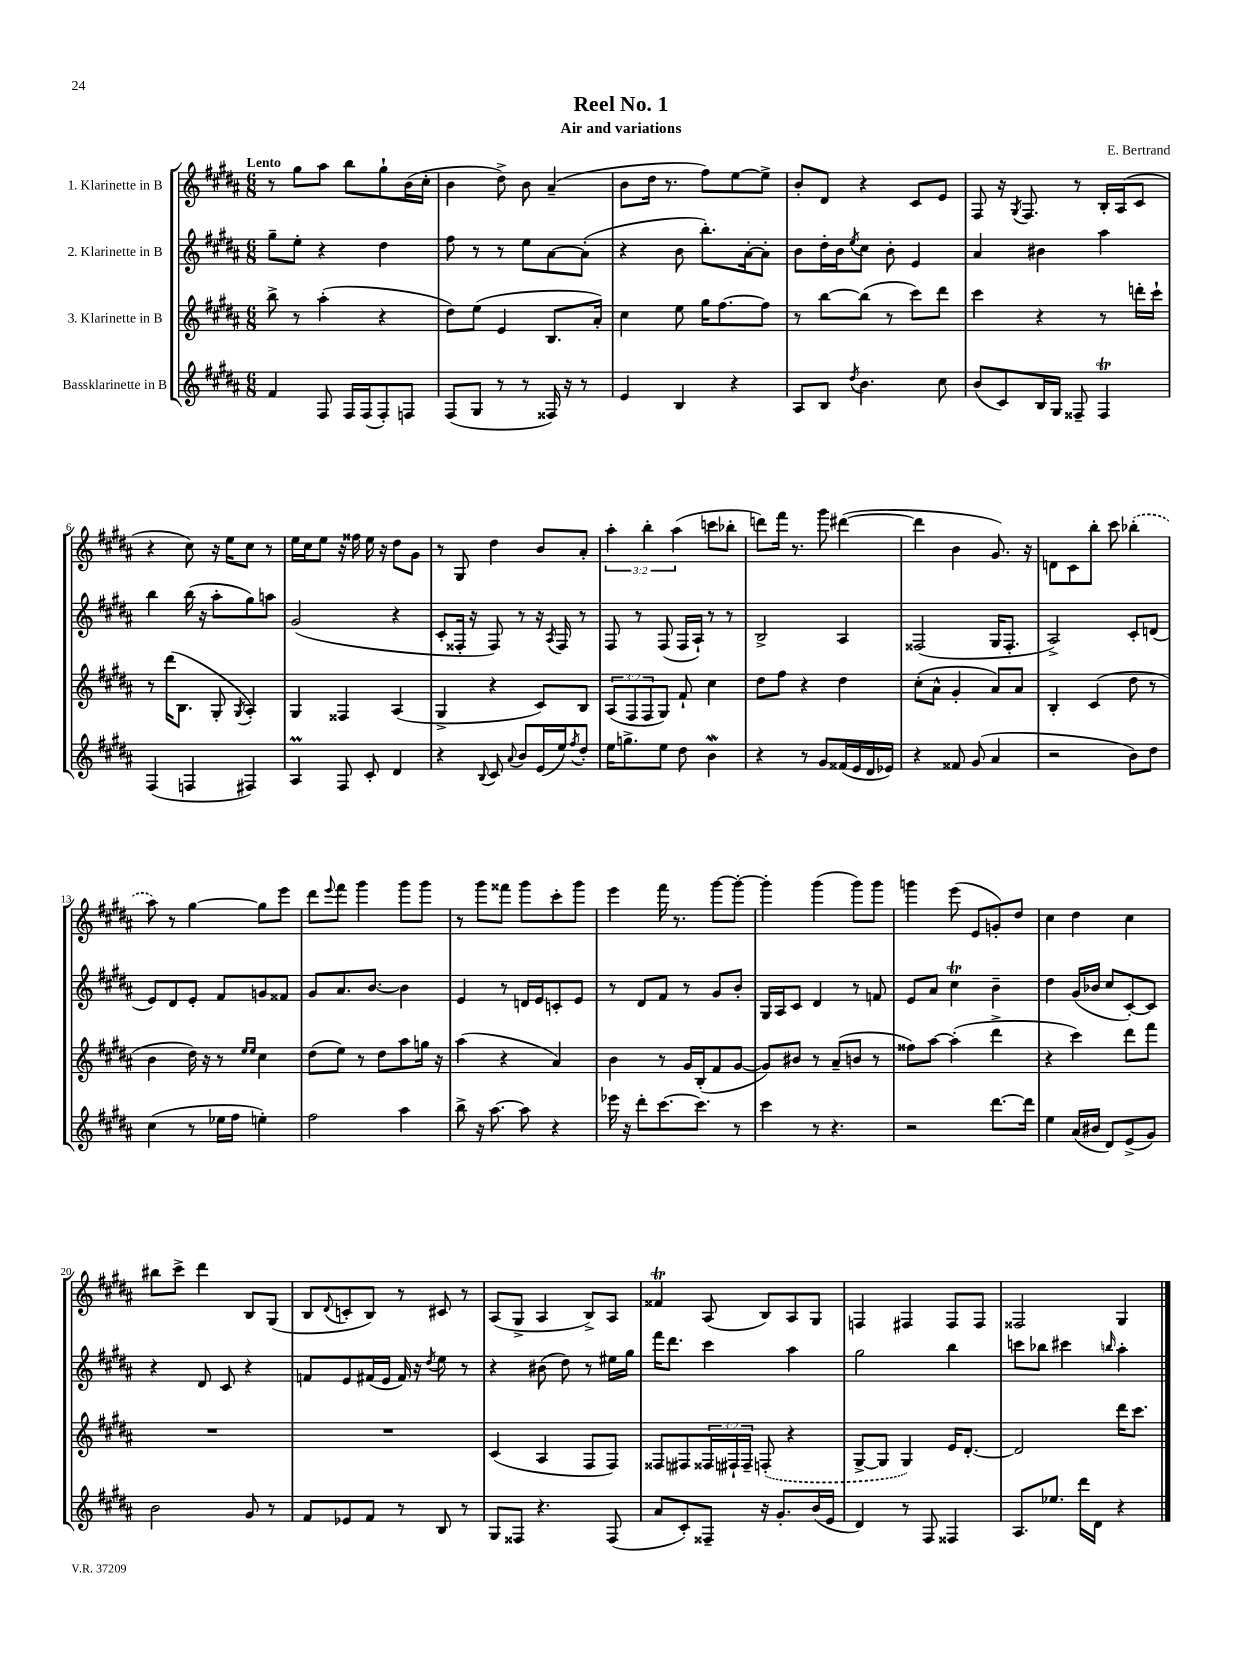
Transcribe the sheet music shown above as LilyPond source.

\header { title = "Reel No. 1" composer = "E. Bertrand" subtitle = "Air and variations" }
<<
\new StaffGroup <<
\new Staff = "s0" \with { instrumentName = "1. Klarinette in B" } {
    \clef treble \key b \major \numericTimeSignature \time 6/8 \override Staff.TupletNumber.text = #tuplet-number::calc-fraction-text \tempo "Lento"
    r8 gis''8 ais''8 b''8 gis''8-! b'16( cis''16-. |
    b'4 dis''8->) b'8 ais'4--( |
    b'8 dis''16 r8. fis''8) e''8~ e''8-> |
    b'8-. dis'8 r4 cis'8 e'8 |
    fis8 r16 \acciaccatura { gis8 } fis8. r8 b16-. ais16( cis'8 |
    r4 cis''8) r16 e''16 cis''8 r8 |
    e''16 cis''16 e''8 r16 fisis''16 e''16 r16 dis''8 gis'8 |
    r8 gis8 dis''4 b'8 ais'8-. |
    \tuplet 3/2 { ais''4-. b''4-. ais''4( } c'''8 bes''8-. |
    d'''8) fis'''16 r8. gis'''8 dis'''4~( |
    dis'''4 b'4 gis'8.) r16 |
    d'8 cis'8 b''8-. cis'''8 \once \slurDashed bes''4-.( |
    ais''8) r8 gis''4~ gis''8 e'''8 |
    dis'''8 \appoggiatura { e'''8 } fis'''8 gis'''4 gis'''8 gis'''8 |
    r8 gis'''8 fisis'''8 gis'''8 cis'''8-. gis'''8 |
    e'''4 fis'''16 r8. gis'''8~ gis'''8~-. |
    gis'''4-. gis'''4( gis'''8) gis'''8 |
    g'''4 e'''8( e'8 g'8-.) dis''8 |
    cis''4 dis''4 cis''4 |
    bis''8 cis'''8-> dis'''4 b8 gis8( |
    b8 \appoggiatura { dis'8 } c'8-. b8) r8 cis'8 r8 |
    ais8( gis8-> ais4 b8->) ais8 |
    fisis'4\trill ais8( b8) ais8 gis8 |
    f4 fis4 fis8 fis8 |
    fisis2 gis4 \bar "|." |
}
\new Staff = "s1" \with { instrumentName = "2. Klarinette in B" } {
    \clef treble \key b \major \numericTimeSignature \time 6/8
    gis''8-- e''8-. r4 dis''4 |
    fis''8 r8 r8 e''8 ais'8~ ais'8-.( |
    r4 b'8 b''8.-.) ais'16~-. ais'8-. |
    b'8 dis''16-. b'16 \acciaccatura { e''8 } cis''8 b'8-. e'4 |
    ais'4 bis'4 ais''4 |
    b''4 b''16( r16 ais''8-. gis''8) a''8 |
    gis'2( r4 |
    cis'8-. fisis16-. r16 fisis8) r8 r16 \acciaccatura { ais8 } fisis16 r8 |
    fis8 r8 fis8( fis16 ais16-!) r8 r8 |
    b2-> ais4 |
    fisis2( gis16 fisis8.-. |
    ais2->) cis'8-. d'8( |
    e'8) dis'8 e'8-. fis'8 g'8 fisis'8 |
    gis'8 ais'8. b'8.~ b'4 |
    e'4 r8 d'16 e'16 c'8-. e'8 |
    r8 dis'8 fis'8 r8 gis'8 b'8-. |
    gis16 ais16 cis'8 dis'4 r8 f'8 |
    e'8 ais'8 cis''4\trill b'4-- |
    dis''4 gis'16( bes'16 cis''8 cis'8~-.) cis'8 |
    r4 dis'8 cis'8 r4 |
    f'8 e'8 fis'16( e'16 fis'16) r16 \acciaccatura { dis''8 } e''8 r8 |
    r4 bis'8( dis''8) r8 eis''16 gis''16 |
    fis'''16 dis'''8. cis'''4 ais''4 |
    gis''2 b''4 |
    c'''8 bes''8 cis'''4 \grace { b''16 } ais''4-. \bar "|." |
}
\new Staff = "s2" \with { instrumentName = "3. Klarinette in B" } {
    \clef treble \key b \major \numericTimeSignature \time 6/8 \override Staff.TupletNumber.text = #tuplet-number::calc-fraction-text
    b''8-> r8 ais''4-.( r4 |
    dis''8) e''8( e'4 b8. ais'16-.) |
    cis''4 e''8 gis''16 fis''8.~ fis''8 |
    r8 b''8~ b''8( r8 cis'''8) dis'''8 |
    cis'''4 r4 r8 d'''16-. cis'''16-! |
    r8 dis'''16( b8. gis8-. \acciaccatura { gis8 } ais4-.) |
    gis4 fisis4 ais4( |
    gis4-> r4 cis'8) b8 |
    \tuplet 3/2 { ais8( fis8 fis8 } gis8) fis'8-! cis''4 |
    dis''8 fis''8 r4 dis''4 |
    cis''8-.( ais'8-^ gis'4-. ais'8) ais'8 |
    b4-. cis'4( dis''8 r8 |
    b'4 dis''16) r16 r8 \grace { e''16 e''16 } cis''4 |
    dis''8( e''8) r8 dis''8 ais''8 g''16 r16 |
    ais''4( r4 ais'4) |
    b'4 r8 gis'16 b16-.( fis'8 gis'8~ |
    gis'8) bis'8 r8 ais'8--( b'8 r8 |
    fisis''8) ais''8~ ais''4-.( dis'''4-> |
    r4 cis'''4) dis'''8 fis'''8 |
    R2. |
    R2. |
    cis'4( ais4 fis8 fis8) |
    fisis8 fis8 \tuplet 3/2 { fisis16 fis16-! fis16-- } \once \slurDashed f8-.( r4 |
    gis8~-> gis8 gis4) e'16 dis'8.~-. |
    dis'2 dis'''16 cis'''8. \bar "|." |
}
\new Staff = "s3" \with { instrumentName = "Bassklarinette in B" } {
    \clef treble \key b \major \numericTimeSignature \time 6/8
    fis'4 fis8 fis16 fis16( fis8-.) f8 |
    fis8( gis8 r8 r8 fisis16) r16 r8 |
    e'4 b4 r4 |
    ais8 b8 \acciaccatura { dis''8 } b'4. cis''8 |
    b'8( cis'8) b16 gis16 fisis8-- fisis4\trill |
    fis4( f4 fis4) |
    ais4\prall fis8 cis'8-. dis'4 |
    r4 \appoggiatura { b8 } cis'8 \appoggiatura { ais'8 } b'8 e'16( e''16) \acciaccatura { fis''8 } dis''8-. |
    e''16 g''8.-> e''8 dis''8 b'4\mordent |
    r4 r8 gis'8 fisis'16( e'16 dis'16 ees'16) |
    r4 fisis'8 gis'8( ais'4 |
    r2 b'8) dis''8 |
    cis''4( r8 ees''16 fis''16 e''4-.) |
    fis''2 ais''4 |
    b''8-> r16 ais''8.~ ais''8 r4 |
    ees'''16 r16 dis'''8-. cis'''8.~ cis'''8. r8 |
    cis'''4 r8 r4. |
    r2 dis'''8.~ dis'''16 |
    e''4 ais'16( bis'16 dis'8) e'8->( gis'8) |
    b'2 gis'8 r8 |
    fis'8 ees'8 fis'8 r8 b8 r8 |
    gis8 fisis8 r4. fisis8( |
    ais'8 cis'8-.) fisis8-- r16 gis'8.-. b'16( e'16 |
    dis'4) r8 fis8 fisis4 |
    ais8. ees''8. dis'''16 dis'16 r4 \bar "|." |
}
>>
>>
